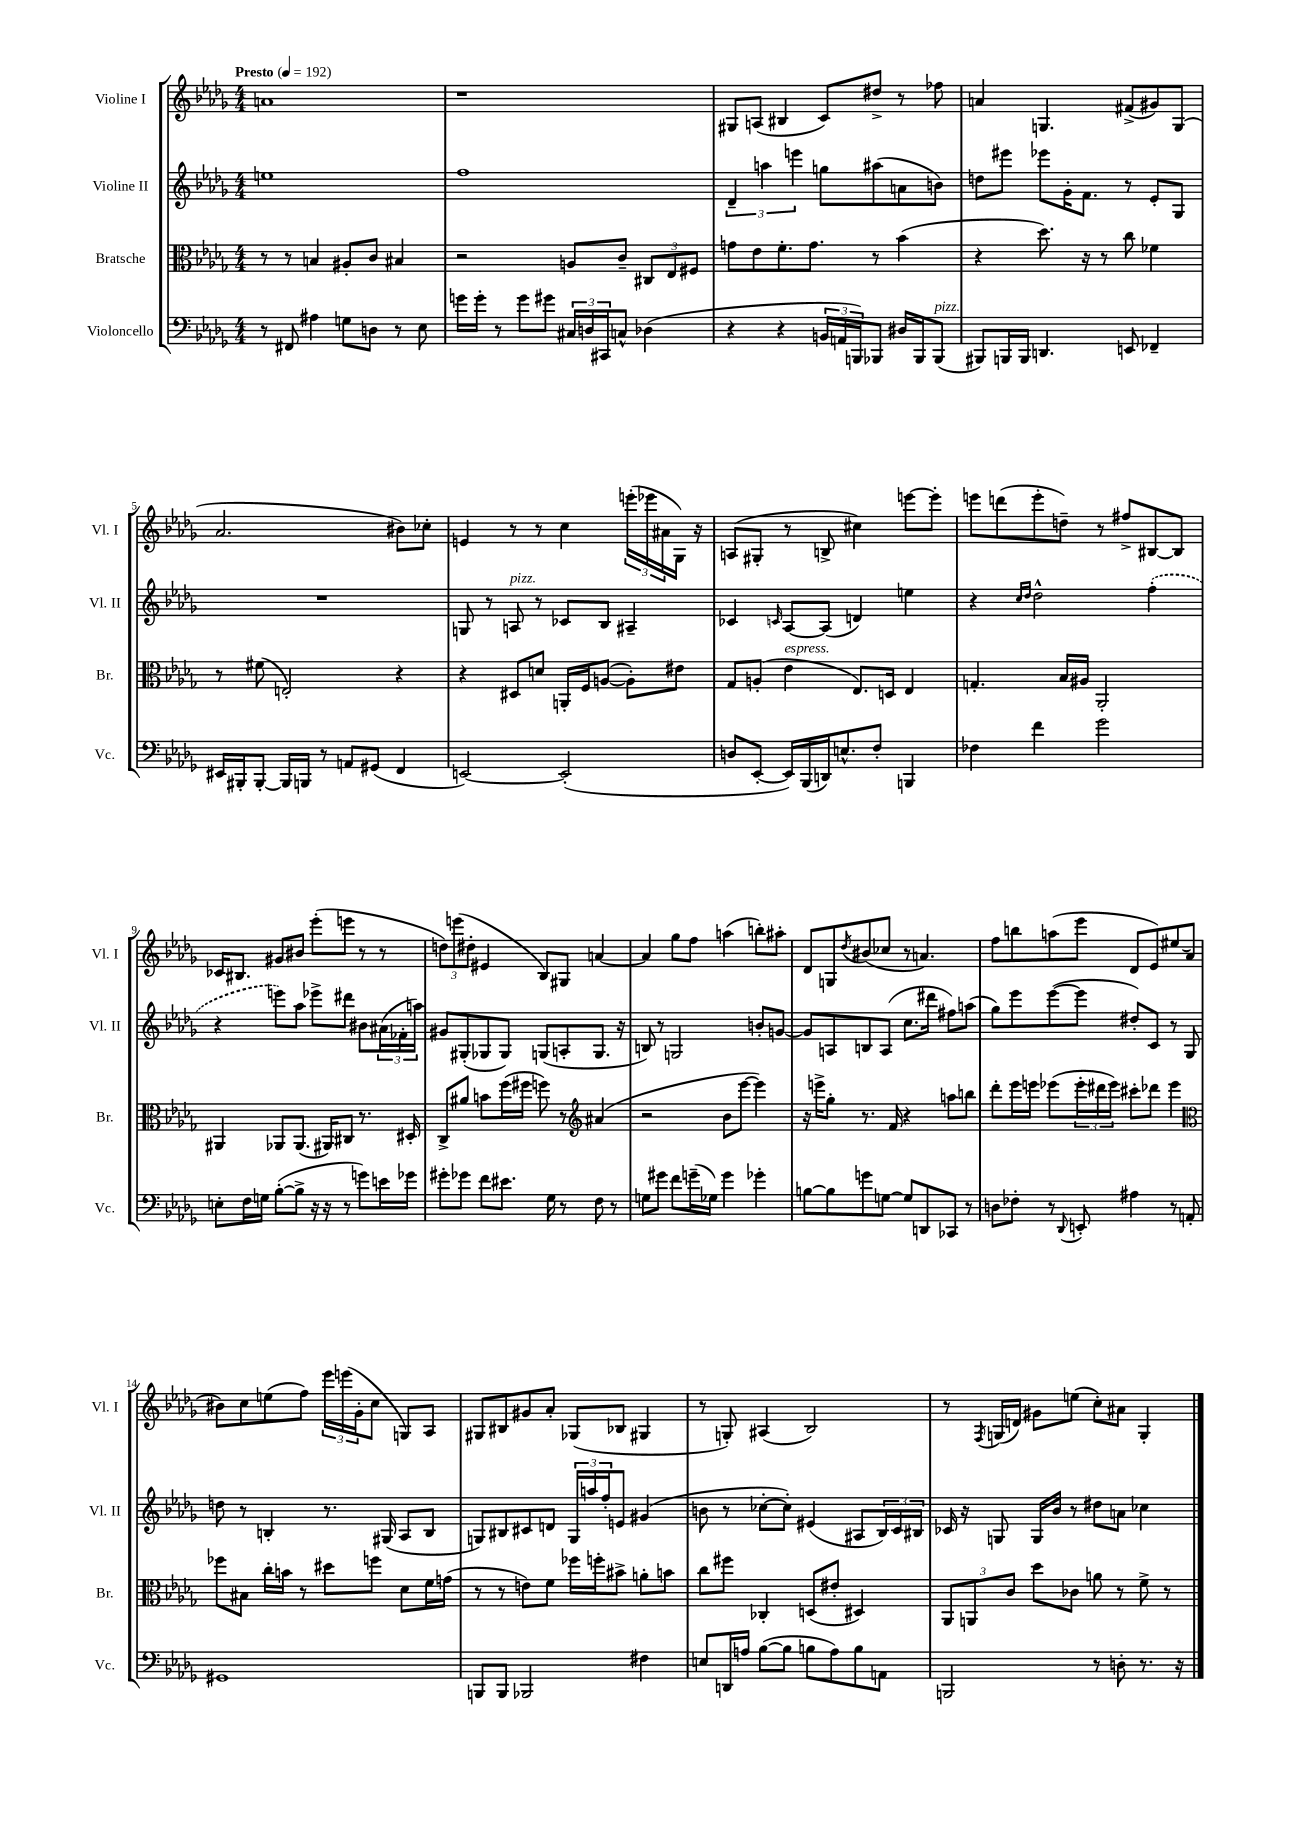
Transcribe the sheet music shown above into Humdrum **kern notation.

**kern	**kern	**kern	**kern
*staff4	*staff3	*staff2	*staff1
*clefF4	*clefC3	*clefG2	*clefG2
*k[b-e-a-d-g-]	*k[b-e-a-d-g-]	*k[b-e-a-d-g-]	*k[b-e-a-d-g-]
*M4/4	*M4/4	*M4/4	*M4/4
*MM192	*MM192	*MM192	*MM192
8r	8r	1ee	1a
8FF#	8r	.	.
4A#	4B	.	.
8G	8A#'	.	.
8D	8c	.	.
8r	4B#	.	.
8E-	.	.	.
=	=	=	=
16g	2r	1ff	1r
16g'	.	.	.
8r	.	.	.
8g	.	.	.
8g#	.	.	.
24C#	8A	.	.
24D	.	.	.
24CC#	.	.	.
8C^^	8c~	.	.
(4D-	12C#	.	.
.	12E-	.	.
.	12F#	.	.
=	=	=	=
4r	8g	6d-~	8G#
.	8e-	.	(8A
.	.	6aa	.
4r	8.f'	.	4B#
.	.	6eee	.
.	8.g	.	.
24BB	.	8gg	8c)
24AA	.	.	.
24BBB)	.	.	.
8BBB-	8r	(8aa#	8dd#^
16D#	(4b-	8a	8r
16BBB-	.	.	.
(8BBB-	.	8b)	8ff-
=	=	=	=
8BBB#)	4r	8dd	4a
16BBB	.	8eee#	.
16BBB	.	.	.
4.DD	8.dd-)	8eee-	4.G
.	.	16g-'	.
.	16r	8.f	.
.	8r	.	.
8EE	8cc	8r	(8f#^
4FF-~	4f-	8e-'	8g#)
.	.	8G-	(8G
=	=	=	=
16EE#	8r	1r	2.a-
16BBB#'	.	.	.
[8BBB#'	(8f#	.	.
16BBB#]	2E')	.	.
16BBB	.	.	.
8r	.	.	.
8AA	.	.	.
(8GG#	.	.	.
4FF	4r	.	8b#)
.	.	.	8cc-'
=	=	=	=
[2EE)	4r	8G	4e
.	.	8r	.
.	8D#	8A	8r
.	8d	8r	8r
(2EE']	16AA'	8c-	4cc
.	16F	.	.
.	([8A	8B-	.
.	8A'])	4A#~	(24eee'
.	.	.	24eee-
.	.	.	24a#
.	8e#	.	16G-)
.	.	.	16r
=	=	=	=
8D	8G-	4c-	(8A
[8EE-'	(8A'	.	8G#'
.	.	16qqc	.
16EE-])	4e-	[8A-	8r
(16BBB-	.	.	.
16DD)	.	(8A-]	8B^
8.E^^	.	.	.
.	8.E-)	4d)	4cc#)
8F'	.	.	.
.	16D	.	.
4BBB	4E-	4ee	[8eee
.	.	.	8eee']
=	=	=	=
4F-	4.G'	4r	8eee
.	.	.	(8ddd
.	.	16qqcc	.
.	.	16qqdd-	.
4f	.	2dd-^^	8eee'
.	16B-	.	8dd~)
.	16A#	.	.
2g-	2AA-'	.	8r
.	.	.	8ff#^
.	.	(4ff'	[8B#
.	.	.	8B#]
=	=	=	=
8E'	4AA#	4r	16c-
.	.	.	8.B#
16F	.	.	.
16G	.	.	.
([8B-'	8AA-	8eee)	8g#
8B-^]	(8.AA-	8aa-	8b#
16r	.	8eee-^	(8eee-'
16r	16AA#)	.	.
8r	8C#	8ddd#	8eee
8g)	8.r	8b#	8r
16e	.	(24a#	8r
.	.	24f-'	.
16g-	16D#'	.	.
.	.	24aa)	.
=	=	=	=
8g#'	8C^	8g#	12dd)
.	.	.	(12eee
8g-	8a#	(8G#'	.
.	.	.	12dd#'
8f	8b	8G-	4e#
8.e#	(16ff	8G-)	.
.	16ff#	.	.
.	8ff)	(8G	8B-)
16G-	.	.	.
8r	8r	8A'	8G#
*	*clefG2	*	*
8F	(4a#	8.G	[4a
8r	.	.	.
.	.	16r	.
=	=	=	=
8G	2r	8B)	4a]
8g#	.	8r	.
8f	.	2G	8gg-
(16g~	.	.	8ff
16G-)	.	.	.
4g	8b-	.	(4aa
.	[8eee-	.	.
4g-'	4eee-])	8b'	8bb')
.	.	[8g	8aa#'
=	=	=	=
[8B	16r	8g]	8d-
.	16eee^	.	.
8B]	8gg-'	8A	8G
.	.	.	8qdd-
8g	8.r	8B	(8b#
[8G	.	(8A	8cc-
.	16f	.	.
8G]	4r	8.cc	8r
8DD	.	.	4.a)
.	.	16ddd#	.
8CC-	8aa	8ff#)	.
8r	8bb	(8aa	.
=	=	=	=
8D	8ddd-'	8gg-)	8ff
8F-'	16eee-	8eee-	8bb
.	16eee	.	.
8r	(8eee-	([8eee-	(8aa
8qqDD-	.	.	.
8EE'	24eee-'	8eee-]	8eee-
.	24ddd#	.	.
.	24eee-)	.	.
4A#	8ccc#'	8dd#')	8d-
.	8ddd-	8c	8e-)
8r	4eee-	8r	8ee#
8AA'	.	8G-	(8a-
=	=	=	=
*	*clefC3	*	*
1GG#	8ff-	8dd	8b#)
.	8B#	8r	8cc
.	16cc'	4B'	(8ee
.	16b	.	.
.	8r	.	8ff)
.	8dd#	8.r	24eee-
.	.	.	(24eee
.	.	.	24g-'
.	8ff	.	8cc
.	.	(16G#	.
.	8d-	8A-	8G)
.	16f	8B	8A-
.	(16g	.	.
=	=	=	=
8BBB	8r	8G)	8G#
8BBB	8r	8B#	8B#
2BBB-	8e)	8c#	8g#
.	8f	8d	8a-'
.	16ff-	24G	(8G-
.	.	24aa	.
.	16ff'	.	.
.	.	24ff'	.
.	8b#^	8e	8B-
4F#	8a'	(4g#	4G#
.	8b	.	.
=	=	=	=
8E	8cc	8b	8r
16DD	8ff#	8r	8G')
16A	.	.	.
([8B-	4C-'	[8cc-'	(4A#
8B-]	.	8cc-'])	.
8B	(8D	(4e#	2B-)
8A)	8e#'	.	.
8B	4D#)	8A#	.
8AA	.	24B-)	.
.	.	24c	.
.	.	24B#	.
=	=	=	=
2BBB	12AA-	16c-	8r
.	.	16r	.
.	12AA	.	.
.	.	.	8qF
.	.	8G	(16G
.	12c	.	.
.	.	.	16d)
.	8dd-	16G	8g#
.	.	16b-	.
.	8c-	8r	(8ee
8r	8a	8dd#	8cc')
8D'	8r	8a	8a#
8.r	8f^	4cc-	4G'
.	8r	.	.
16r	.	.	.
==	==	==	==
*-	*-	*-	*-
